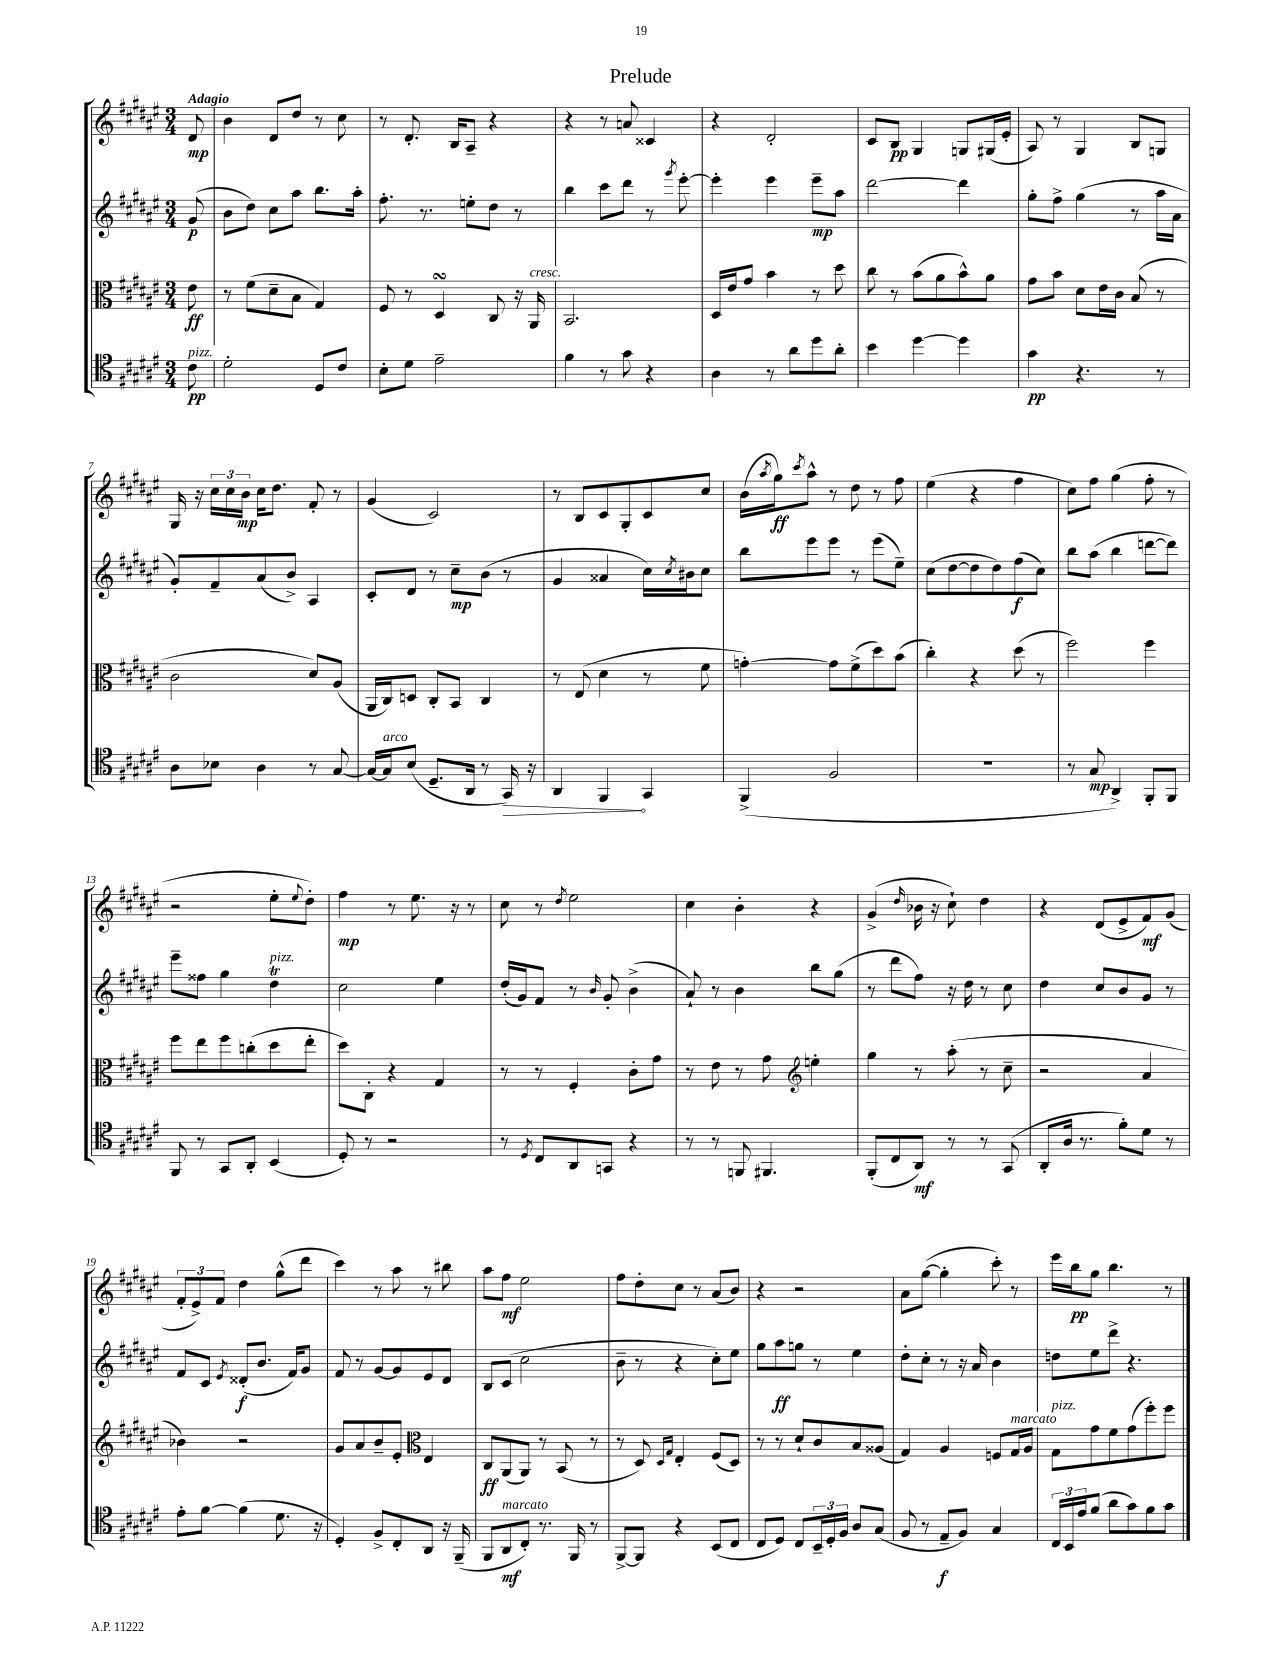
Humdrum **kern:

**kern	**dynam	**kern	**dynam	**kern	**dynam	**kern	**dynam
*part4	*part4	*part3	*part3	*part2	*part2	*part1	*part1
*staff4	*staff4	*staff3	*staff3	*staff2	*staff2	*staff1	*staff1
*clefC4	*	*clefC3	*	*clefG2	*	*clefG2	*
*k[f#c#g#d#a#e#]	*	*k[f#c#g#d#a#e#]	*	*k[f#c#g#d#a#e#]	*	*k[f#c#g#d#a#e#]	*
*M3/4	*	*M3/4	*	*M3/4	*	*M3/4	*
=	=	=	=	=	=	=	=
!	!	!	!	!	!	!LO:TX:a:B:t=Adagio	!
!LO:TX:a:i:t=pizz.	!	!	!	!	!	!	!
8c#\	pp	8e#\	ff	(8g#/	p	8d#/	mp
=1	=1	=1	=1	=1	=1	=1	=1
2d#'\	.	8r	.	8b\L	.	4b\	.
.	.	(8f#\L	.	8dd#\J)	.	.	.
.	.	8d#~\	.	8cc#\L	.	8d#/L	.
.	.	8B\J	.	8aa#\J	.	8dd#/J	.
8D#/L	.	4G#/)	.	8.bb\L	.	8r	.
8c#/J	.	.	.	.	.	8cc#\	.
.	.	.	.	16aa#'\Jk	.	.	.
=2	=2	=2	=2	=2	=2	=2	=2
8B'\L	.	8F#/	.	8.ff#'\	.	8r	.
8d#\J	.	8r	.	.	.	8.d#'/	.
.	.	.	.	8.r	.	.	.
2e#~\	.	4D#sSSS/	.	.	.	.	.
.	.	.	.	.	.	16B/KL	.
.	.	.	.	8een'\L	.	8A#~/J	.
.	.	8C#/	.	8dd#\J	.	4r	.
.	.	16r	.	8r	.	.	.
!	!	!LO:TX:a:i:t=cresc.	!	!	!	!	!
.	.	16AA#/	.	.	.	.	.
=3	=3	=3	=3	=3	=3	=3	=3
4f#\	.	2.BB/	.	4bb\	.	4r	.
8r	.	.	.	8ccc#\L	.	8r	.
8g#\	.	.	.	8ddd#\J	.	8an/	.
4r	.	.	.	8r	.	4c##X/	.
.	.	.	.	8qggg#/	.	.	.
.	.	.	.	[8eee#'\	.	.	.
=4	=4	=4	=4	=4	=4	=4	=4
4A#\	.	16D#/LL	.	4eee#'\]	.	4r	.
.	.	16e#/J	.	.	.	.	.
.	.	8g#/J	.	.	.	.	.
8r	.	4b\	.	4eee#\	.	2d#'/	.
8a#\L	.	.	.	.	.	.	.
8dd#\	.	8r	.	8eee#~\L	mp	.	.
8a#'\J	.	8dd#\	.	8aa#\J	.	.	.
=5	=5	=5	=5	=5	=5	=5	=5
4b\	.	8cc#\	.	[2ddd#\	.	8c#/L	.
.	.	8r	.	.	.	8B/J	pp
[4dd#\	.	(8b\L	.	.	.	4G#/	.
.	.	8a#\	.	.	.	.	.
4dd#\]	.	8b^^\)	.	4ddd#\]	.	8Gn/L	.
.	.	8a#\J	.	.	.	(16G#X/L	.
.	.	.	.	.	.	16e#'/JJ	.
=6	=6	=6	=6	=6	=6	=6	=6
4g#\	pp	8g#\L	.	8gg#'\L	.	8A#/)	.
.	.	8b\J	.	8ff#^\J	.	8r	.
4.r	.	8d#\L	.	(4gg#\	.	4G#/	.
.	.	16e#\L	.	.	.	.	.
.	.	16c#\JJ	.	.	.	.	.
.	.	(8B/	.	8r	.	8B/L	.
8r	.	8r	.	16aa#\LL	.	8Gn/J	.
.	.	.	.	16a#\JJ	.	.	.
!!LO:LB:g=z
=7	=7	=7	=7	=7	=7	=7	=7
8A#\L	.	2c#\	.	8g#'/L)	.	16G#/	.
.	.	.	.	.	.	16r	.
8B-X\J	.	.	.	8f#~/	.	24cc#\LL	.
.	.	.	.	.	.	24cc#\	.
.	.	.	.	.	.	24b\JJ	mp
4A#\	.	.	.	(8a#/	.	16cc#\KL	.
.	.	.	.	.	.	8.dd#\J	.
.	.	.	.	8b^/J)	.	.	.
8r	.	8d#/L)	.	4A#/	.	8f#'/	.
[8G#/	.	(8A#/J	.	.	.	8r	.
=8	=8	=8	=8	=8	=8	=8	=8
16G#/LL_	.	16AA#/LL	.	8c#'/L	.	(4g#/	.
!LO:TX:a:i:t=arco	!	!	!	!	!	!	!
16G#/J]	.	16C#/J)	.	.	.	.	.
(8B/J	.	8Dn/J	.	8d#/J	.	.	.
8.D#~/L	.	8C#'/L	.	8r	.	2c#/)	.
.	.	8BB/J	.	8cc#~\L	mp	.	.
16AA#/Jk	.	.	.	.	.	.	.
8r	.	4C#/	.	(8b\J	.	.	.
!	!LO:HP:b	!	!	!	!	!	!
16GG#/)	>	.	.	8r	.	.	.
16r	.	.	.	.	.	.	.
=9	=9	=9	=9	=9	=9	=9	=9
4AA#/	.	8r	.	4g#/	.	8r	.
.	.	(8E#/	.	.	.	8B/L	.
4FF#/	.	4d#\	.	4a##X/	.	8c#/	.
.	.	.	.	.	.	8G#'/	.
4GG#/	]	8r	.	16cc#\LL)	.	8c#/	.
.	.	.	.	8qcc#/	.	.	.
.	.	.	.	16b#X\J	.	.	.
.	.	8f#\	.	8cc#\J	.	8cc#/J	.
=10	=10	=10	=10	=10	=10	=10	=10
(4FF#^/	.	[4gn'\)	.	8bb\L	.	(16b\LL	.
.	.	.	.	.	.	8qaa#/	.
.	.	.	.	.	.	16gg#\J)	ff
.	.	.	.	.	.	8qccc#/	.
.	.	.	.	8eee#\	.	8aa#^^\J	.
2F#/	.	8g\L]	.	8eee#\J	.	8r	.
.	.	(8f#^\	.	8r	.	8dd#\	.
.	.	8dd#\)	.	(8eee#\L	.	8r	.
.	.	(8b\J	.	8ee#~\J)	.	8ff#\	.
=11	=11	=11	=11	=11	=11	=11	=11
2.r	.	4cc#'\)	.	(8cc#\L	.	(4ee#\	.
.	.	.	.	[8dd#\	.	.	.
.	.	4r	.	8dd#\]	.	4r	.
.	.	.	.	8dd#\)	.	.	.
.	.	(8dd#\	.	(8ff#\	f	4ff#\	.
.	.	8r	.	8cc#\J)	.	.	.
=12	=12	=12	=12	=12	=12	=12	=12
8r	.	2ff#\)	.	8bb\L	.	8cc#\L)	.
8G#/	mp	.	.	(8aa#\J	.	8ff#\J	.
4AA#^/)	.	.	.	4bb\	.	(4gg#\	.
8FF#'/L	.	4ff#\	.	[8dddn\L	.	8ff#'\	.
8FF#/J	.	.	.	8ddd\J])	.	8r	.
!!LO:LB:g=z
=13	=13	=13	=13	=13	=13	=13	=13
8FF#/	.	8ff#\L	.	8eee#~\L	.	2r	.
8r	.	8ee#\	.	8ff##X\J	.	.	.
8GG#/L	.	8ff#\	.	4gg#\	.	.	.
8AA#'/J	.	(8ccn'\	.	.	.	.	.
!	!	!	!	!LO:TX:a:i:t=pizz.	!	!	!
(4BB/	.	8dd#\	.	4dd#T\	.	8ee#'\L	.
.	.	.	.	.	.	8qqee#/	.
.	.	8ee#'\J	.	.	.	8dd#'\J)	.
=14	=14	=14	=14	=14	=14	=14	=14
8D#'/)	.	8dd#\L)	.	2cc#\	.	4ff#\	mp
8r	.	8C#'\J	.	.	.	.	.
2r	.	4r	.	.	.	8r	.
.	.	.	.	.	.	8.ee#\	.
.	.	4G#/	.	4ee#\	.	.	.
.	.	.	.	.	.	16r	.
.	.	.	.	.	.	8r	.
=15	=15	=15	=15	=15	=15	=15	=15
8r	.	8r	.	(16dd#'/LL	.	8cc#\	.
.	.	.	.	16g#/J)	.	.	.
8qD#/	.	.	.	.	.	.	.
8C#/L	.	8r	.	8f#/J	.	8r	.
.	.	.	.	.	.	8qdd#/	.
8AA#/	.	4F#'/	.	8r	.	2ee#\	.
.	.	.	.	16qqb/	.	.	.
8GGn/J	.	.	.	8g#'/	.	.	.
4r	.	8c#'\L	.	(4b^\	.	.	.
.	.	8g#\J	.	.	.	.	.
=16	=16	=16	=16	=16	=16	=16	=16
8r	.	8r	.	8a#`/)	.	4cc#\	.
8r	.	8e#\	.	8r	.	.	.
8FFn/	.	8r	.	4b\	.	4b'\	.
4.FF#X/	.	8g#\	.	.	.	.	.
*	*	*clefG2	*	*	*	*	*
.	.	4een'\	.	8bb\L	.	4r	.
.	.	.	.	(8gg#\J	.	.	.
=17	=17	=17	=17	=17	=17	=17	=17
(8FF#'/L	.	4gg#\	.	8r	.	(4g#^/	.
8C#/	.	.	.	8ddd#\L	.	.	.
.	.	.	.	.	.	16qqdd#/	.
8AA#/J)	mf	8r	.	8ff#\J)	.	16b-X\	.
.	.	.	.	.	.	16r	.
8r	.	(8aa#'\	.	16r	.	8cc#`\)	.
.	.	.	.	16dd#\	.	.	.
8r	.	8r	.	8r	.	4dd#\	.
(8GG#/	.	8cc#~\	.	8cc#\	.	.	.
=18	=18	=18	=18	=18	=18	=18	=18
8AA#'/L	.	2r	.	4dd#\	.	4r	.
16A#/Jk	.	.	.	.	.	.	.
8.r	.	.	.	.	.	.	.
.	.	.	.	8cc#/L	.	(8d#/L	.
8f#'\L)	.	.	.	8b/	.	8e#^/	.
8d#\J	.	4a#/	.	8g#/J	.	8f#/)	mf
8r	.	.	.	8r	.	(8g#/J	.
!!LO:LB:g=z
=19	=19	=19	=19	=19	=19	=19	=19
8e#'\L	.	4b-X\)	.	8f#/L	.	12f#'/L	.
.	.	.	.	.	.	12e#^/)	.
[8f#\J	.	.	.	8c#/J	.	.	.
.	.	.	.	.	.	12f#/J	.
.	.	.	.	8qe#/	.	.	.
(4f#\]	.	2r	.	(8d##X'/L	f	4dd#\	.
.	.	.	.	8.b/J	.	.	.
8.d#\	.	.	.	.	.	(8gg#^^\L	.
.	.	.	.	16f#/KL)	.	.	.
.	.	.	.	8g#/J	.	8ddd#\J	.
16r	.	.	.	.	.	.	.
=20	=20	=20	=20	=20	=20	=20	=20
4D#'/)	.	8g#/L	.	8f#/	.	4ccc#\)	.
.	.	8a#/	.	8r	.	.	.
8F#^/L	.	8b~/	.	[8g#/L	.	8r	.
8C#'/	.	8e#'/J	.	8g#/]	.	8aa#\	.
*	*	*clefC3	*	*	*	*	*
8AA#/J	.	4E#/	.	8e#/	.	8r	.
16r	.	.	.	8d#/J	.	8bb#X\	.
(16FF#~/	.	.	.	.	.	.	.
=21	=21	=21	=21	=21	=21	=21	=21
8FF#/L	.	8C#/L	ff	8B/L	.	8aa#\L	.
!LO:TX:a:i:t=marcato	!	!	!	!	!	!	!
8AA#/	mf	(8AA#/	.	(8c#/J	.	8ff#\J	mf
8C#'/J)	.	8AA#/J)	.	2cc#\	.	2ee#\	.
8.r	.	8r	.	.	.	.	.
.	.	(8BB/	.	.	.	.	.
16FF#/	.	.	.	.	.	.	.
8r	.	8r	.	.	.	.	.
=22	=22	=22	=22	=22	=22	=22	=22
[8FF#^/L	.	8r	.	8b~\	.	8ff#\L	.
8FF#/J]	.	8D#/)	.	8r	.	8dd#'\	.
.	.	16qqD#/LL	.	.	.	.	.
.	.	16qqG#/JJ	.	.	.	.	.
4r	.	4E#'/	.	4r	.	8cc#\J	.
.	.	.	.	.	.	8r	.
(8BB/L	.	(8F#/L	.	8cc#'\L)	.	(8a#/L	.
8C#/J	.	8D#/J)	.	8ee#\J	.	8b/J)	.
=23	=23	=23	=23	=23	=23	=23	=23
8C#/L	.	8r	.	8gg#\L	.	4r	.
8D#/J)	.	8r	.	8aa#\	ff	.	.
8C#/L	.	8d#`/L	.	8ggn\J	.	2r	.
24BB~/L	.	8c#/	.	8r	.	.	.
24D#'/	.	.	.	.	.	.	.
24F#/JJ	.	.	.	.	.	.	.
8A#/L	.	8B/	.	4ee#\	.	.	.
(8G#/J	.	(8A##X/J	.	.	.	.	.
=24	=24	=24	=24	=24	=24	=24	=24
8F#/	.	4G#/)	.	8dd#'\L	.	8a#\L	.
8r	.	.	.	8cc#'\J	.	([8gg#\J	.
8E#~/L	f	4A#/	.	8r	.	4gg#'\]	.
8F#/J)	.	.	.	16r	.	.	.
.	.	.	.	16a#/	.	.	.
4G#/	.	8Fn/L	.	4b\	.	8ccc#'\)	.
!	!	!LO:TX:a:i:t=marcato	!	!	!	!	!
.	.	16G#/L	.	.	.	8r	.
.	.	16A#/JJ	.	.	.	.	.
=25	=25	=25	=25	=25	=25	=25	=25
!	!	!LO:TX:a:i:t=pizz.	!	!	!	!	!
24C#/LL	.	8G#\L	.	8ddn\L	.	16eee#\LL	.
24BB/	.	.	.	.	.	.	.
.	.	.	.	.	.	16bb\J	pp
24e#/J	.	.	.	.	.	.	.
(8f#/J	.	8g#\	.	8ee#\	.	8gg#\J	.
8a#\L	.	8f#\	.	8ddd#^\J	.	4.bb\	.
8g#\)	.	(8g#\	.	4.r	.	.	.
8f#\	.	8ff#'\)	.	.	.	.	.
8g#\J	.	8ff#\J	.	.	.	8r	.
==	==	==	==	==	==	==	==
*-	*-	*-	*-	*-	*-	*-	*-
